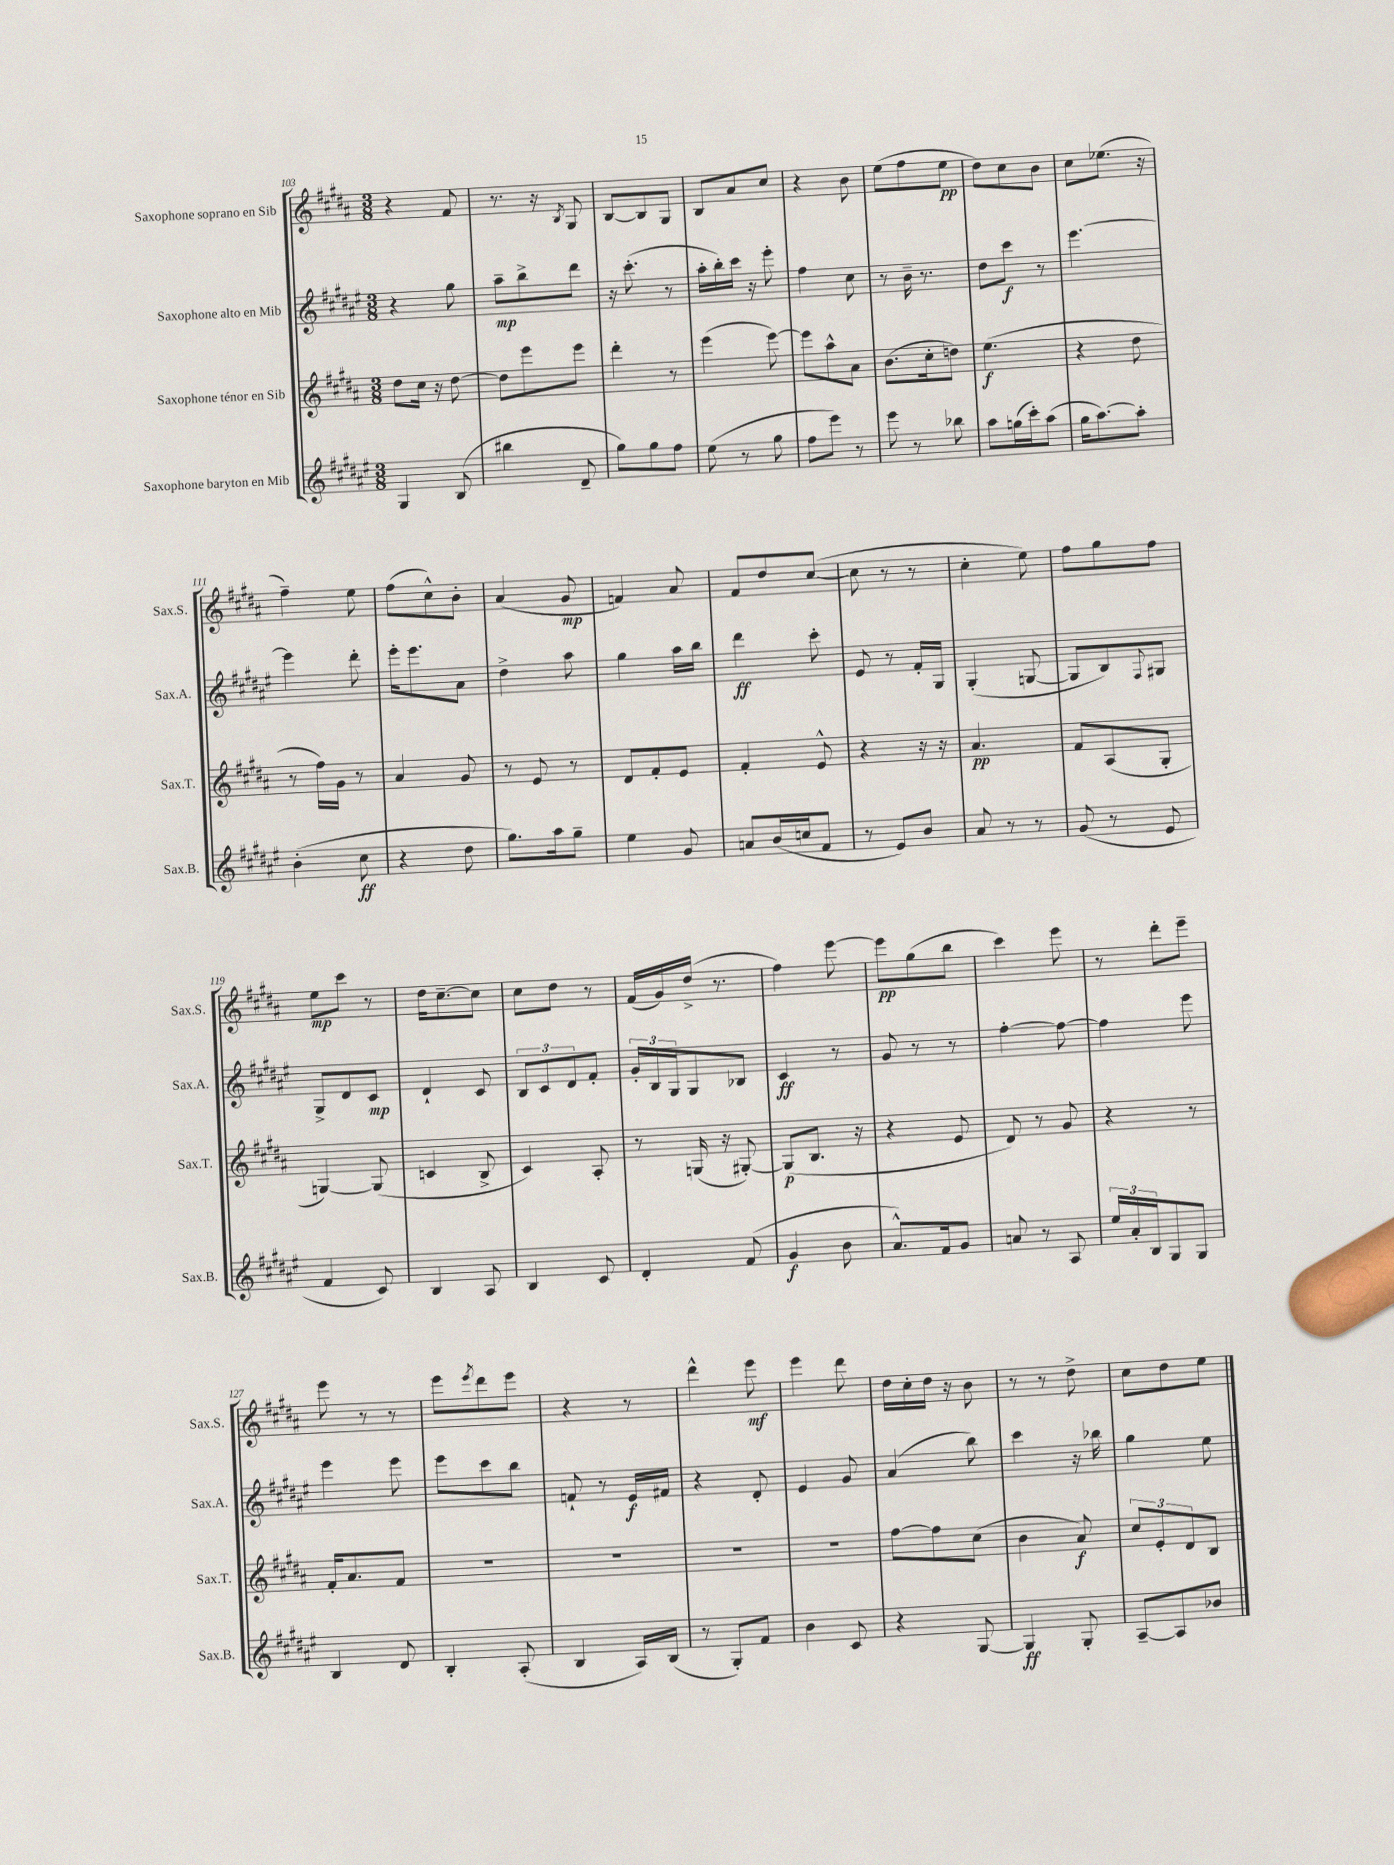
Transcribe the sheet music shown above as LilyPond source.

<<
\new StaffGroup <<
\new Staff = "s0" \with { instrumentName = "Saxophone soprano en Sib" shortInstrumentName = "Sax.S." } {
    \clef treble \key b \major \numericTimeSignature \time 3/8
    r4 fis'8 |
    r8. r16 \acciaccatura { b8 } gis8 |
    b8~ b8 gis8 |
    b8 ais'8 cis''8 |
    r4 b'8 |
    e''8( fis''8 e''8\pp |
    dis''8) cis''8 b'8 |
    cis''8 ees''8.( r16 |
    fis''4--) e''8 |
    fis''8( cis''8-^) b'8-. |
    ais'4( gis'8\mp |
    f'4) ais'8 |
    fis'8 dis''8 cis''8~( |
    cis''8 r8 r8 |
    cis''4-. e''8) |
    fis''8 gis''8 fis''8 |
    e''8\mp cis'''8 r8 |
    dis''16 cis''8.~-- cis''8 |
    cis''8 dis''8 r8 |
    fis'16( gis'16) dis''16->( r8. |
    fis''4) e'''8~ |
    e'''8\pp gis''8( b''8 |
    cis'''4) e'''8 |
    r8 dis'''8-. e'''8-- |
    e'''8 r8 r8 |
    e'''8 \acciaccatura { e'''8 } dis'''8 e'''8 |
    r4 r8 |
    dis'''4-^ e'''8\mf |
    e'''4 dis'''8 |
    dis''16 cis''16-. dis''16 r16 b'8 |
    r8 r8 dis''8-> |
    cis''8 dis''8 e''8 \bar "|." |
}
\new Staff = "s1" \with { instrumentName = "Saxophone alto en Mib" shortInstrumentName = "Sax.A." } {
    \clef treble \key fis \major \numericTimeSignature \time 3/8
    r4 gis''8 |
    ais''8--\mp b''8-> dis'''8 |
    r16 cis'''8.-.( r8 |
    ais''16-. b''16-.) cis'''16 r16 eis'''8-. |
    fis''4 cis''8 |
    r8 b'16-- r8. |
    dis''8 cis'''8\f r8 |
    eis'''4.~ |
    eis'''4 dis'''8-. |
    eis'''16-. eis'''8. ais'8 |
    dis''4-> ais''8 |
    gis''4 ais''16 b''16 |
    dis'''4\ff cis'''8-. |
    eis'8 r8 fis'16-. gis16 |
    gis4-.( g8~ |
    g8 b8) \appoggiatura { fis8 } gis8 |
    gis8-> dis'8 cis'8\mp |
    dis'4-! cis'8 |
    \tuplet 3/2 { b8 cis'8 dis'8 } fis'8-. |
    \tuplet 3/2 { gis'16-. b16 gis16 } gis8 bes8 |
    cis'4\ff r8 |
    gis'8 r8 r8 |
    fis''4~-. fis''8~ |
    fis''4 eis'''8 |
    eis'''4 eis'''8 |
    eis'''8 cis'''8 b''8 |
    f'8-! r8 eis'16\f fis'16 |
    r4 dis'8-. |
    eis'4 gis'8 |
    ais'4( b''8) |
    cis'''4 r16 bes''16 |
    gis''4 eis''8 \bar "|." |
}
\new Staff = "s2" \with { instrumentName = "Saxophone ténor en Sib" shortInstrumentName = "Sax.T." } {
    \clef treble \key b \major \numericTimeSignature \time 3/8
    dis''8 cis''16 r16 dis''8~ |
    dis''8 e'''8 e'''8 |
    dis'''4-. r8 |
    e'''4( e'''8~) |
    e'''8 ais''8-^ ais'8 |
    b'8.( cis''16-. d''8) |
    e''4.\f( |
    r4 dis''8 |
    r8 fis''16) gis'16 r8 |
    ais'4 gis'8 |
    r8 e'8 r8 |
    dis'8 fis'8-. e'8 |
    fis'4-. e'8-^ |
    r4 r16 r16 |
    ais'4.\pp |
    fis'8 ais8( gis8-. |
    g4~) g8( |
    c'4 b8-> |
    cis'4) ais8-. |
    r8 g16( r16 gis8~-.) |
    gis8\p( b8. r16 |
    r4 e'8 |
    dis'8) r8 gis'8 |
    r4 r8 |
    fis'16-. ais'8. fis'8 |
    R4. |
    R4. |
    R4. |
    R4. |
    fis''8~ fis''8 cis''8( |
    b'4 ais'8\f) |
    \tuplet 3/2 { cis''8 e'8-. dis'8 } b8 \bar "|." |
}
\new Staff = "s3" \with { instrumentName = "Saxophone baryton en Mib" shortInstrumentName = "Sax.B." } {
    \clef treble \key fis \major \numericTimeSignature \time 3/8
    gis4 b8( |
    bis''4 dis'8-- |
    gis''8) gis''8 fis''8 |
    eis''8( r8 gis''8 |
    fis''8 eis'''8) r8 |
    eis'''8 r8 bes''8 |
    ais''8 g''16( cis'''16-.) ais''8( |
    gis''16 ais''8.~) ais''8-. |
    b'4-.( cis''8\ff |
    r4 dis''8 |
    gis''8.) ais''16 gis''8-- |
    eis''4 gis'8 |
    a'8 b'16( c''16 fis'8 |
    r8 eis'8) b'8 |
    ais'8 r8 r8 |
    gis'8( r8 eis'8 |
    fis'4 cis'8) |
    b4 ais8 |
    b4 cis'8 |
    dis'4-. fis'8( |
    gis'4\f b'8 |
    ais'8.-^) fis'16 gis'8 |
    a'8 r8 ais8 |
    \tuplet 3/2 { eis''16 ais'16-. b16 } gis8 gis8 |
    b4 dis'8 |
    b4-. ais8-.( |
    b4 ais16) b16( |
    r8 gis8-.) fis'8 |
    b'4 cis'8 |
    r4 gis8~ |
    gis4\ff gis8-. |
    ais8~-- ais8 bes'8 \bar "|." |
}
>>
>>
\layout { \context { \Score currentBarNumber = #103 } }
